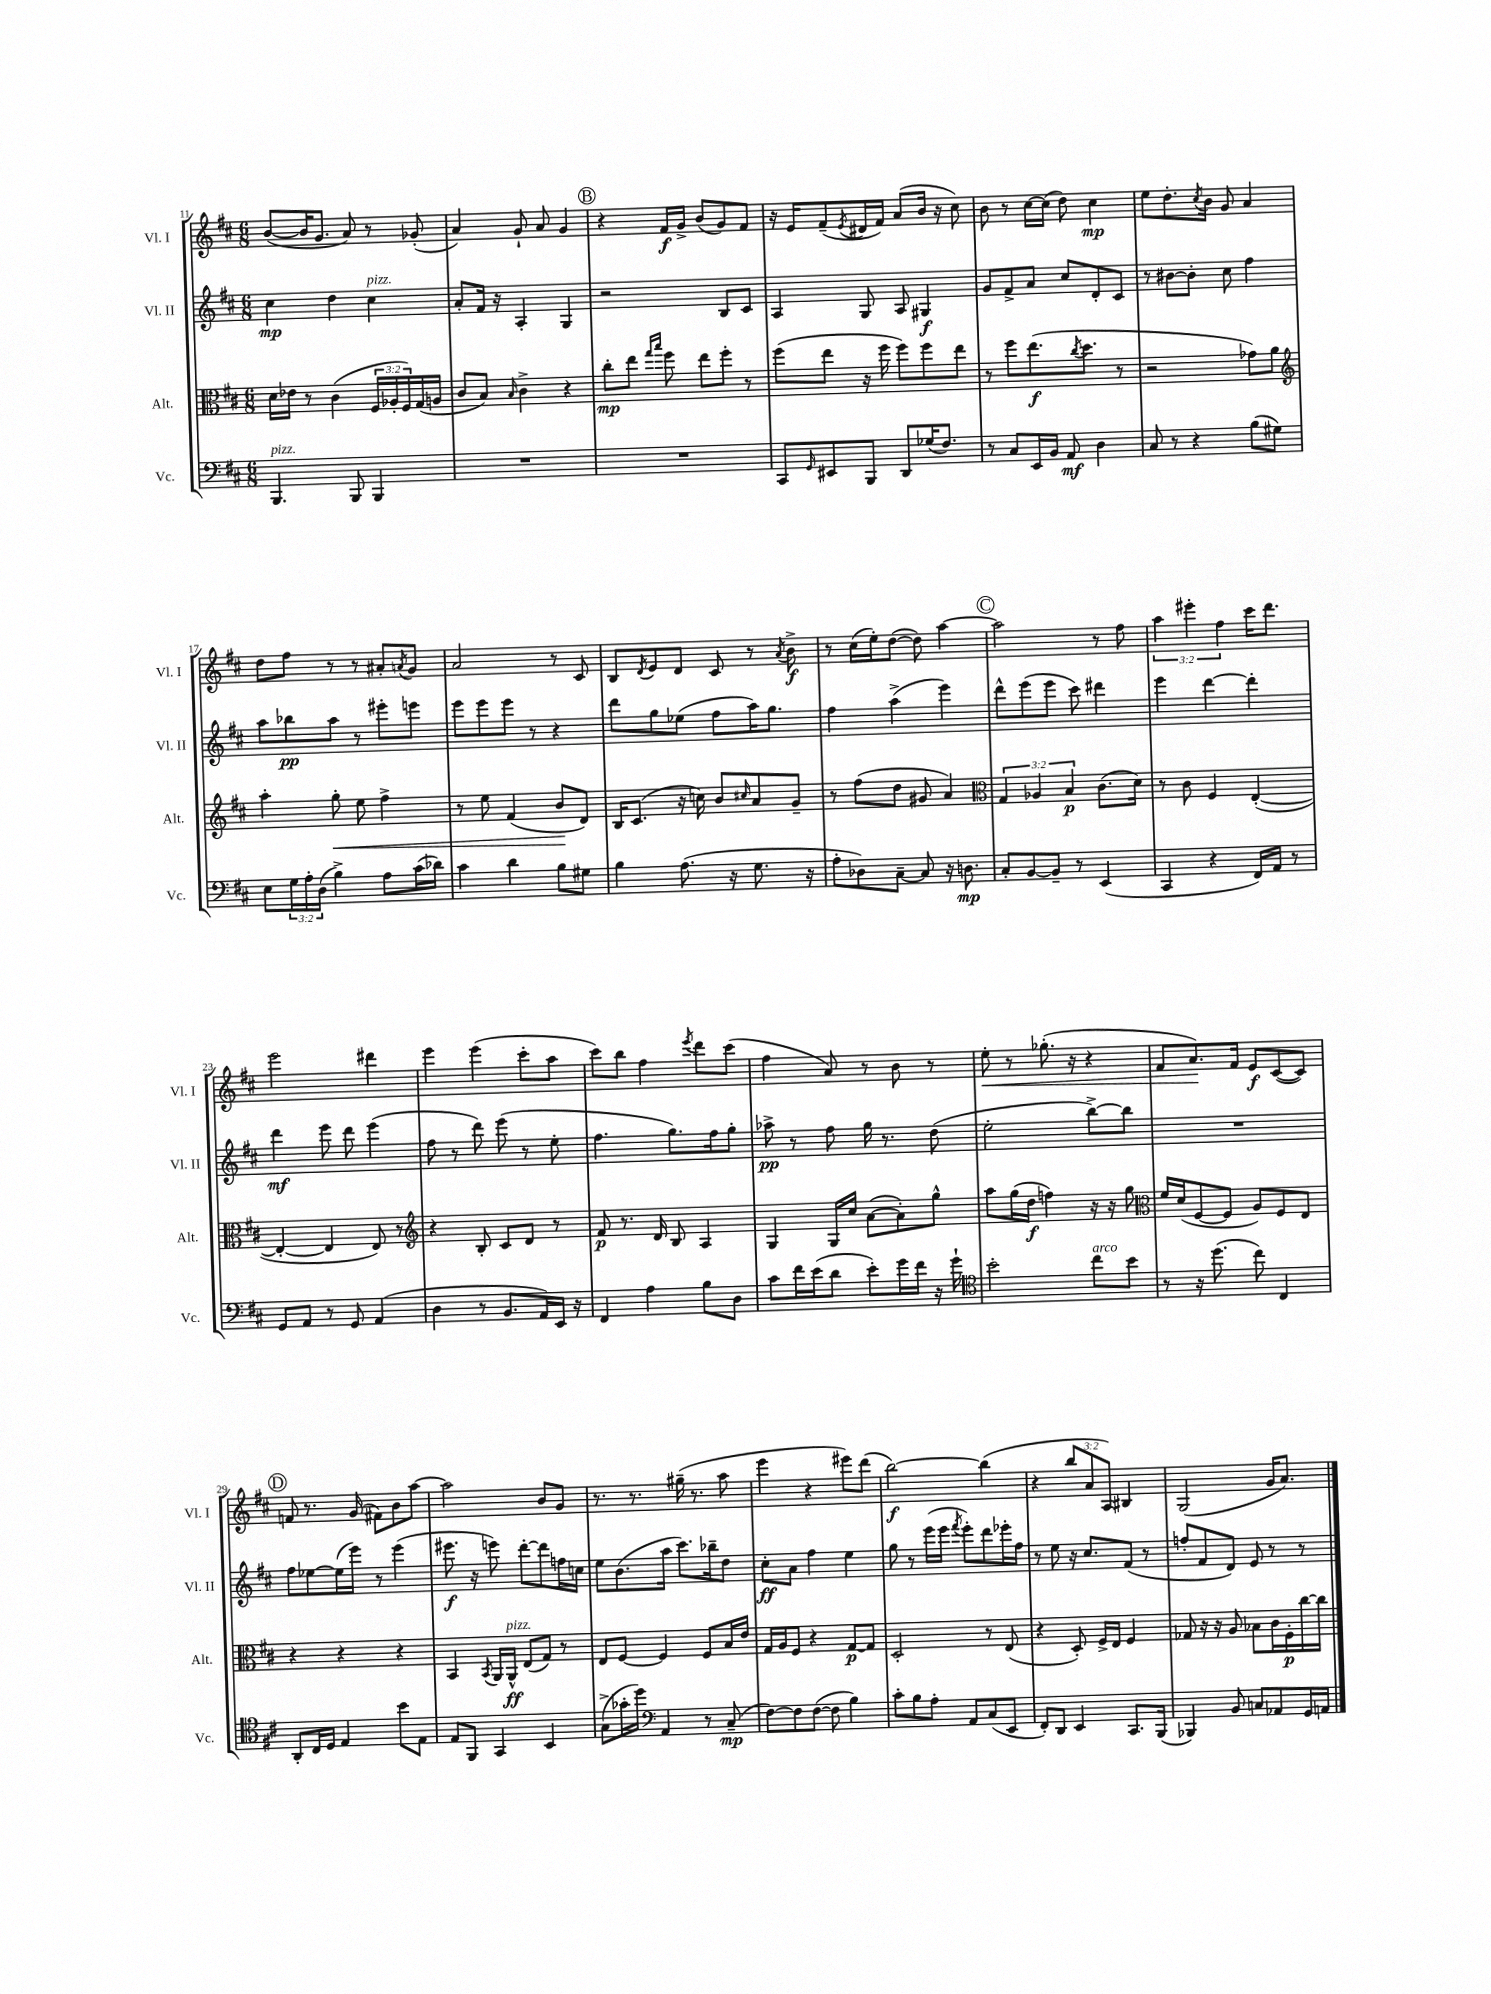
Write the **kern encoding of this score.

**kern	**kern	**kern	**kern
*staff4	*staff3	*staff2	*staff1
*clefF4	*clefC3	*clefG2	*clefG2
*k[f#c#]	*k[f#c#]	*k[f#c#]	*k[f#c#]
*M6/8	*M6/8	*M6/8	*M6/8
4.BBB	16d	4cc#	([8b
.	16e-	.	.
.	8r	.	16b]
.	.	.	8.g
.	(4c#	4dd	.
8BBB	.	.	8a)
4BBB	24F#	4cc#	8r
.	24A-'	.	.
.	24F#)	.	.
.	(16G	.	(8g-'
.	16A	.	.
=	=	=	=
2.r	8c#	8a'	4a)
.	8B)	16f#	.
.	.	16r	.
.	16qqB	.	.
.	4c#^	4A'	8g`
.	.	.	8a
.	4r	4G	4g
=	=	=	=
2.r	8cc#'	2r	4r
.	8ee	.	.
.	16qqgg	.	.
.	16qqbb	.	.
.	8ff#	.	16f#
.	.	.	16g^
.	8ee	.	(8b
.	8ff#'	8B	8g)
.	8r	8c#	8f#
=	=	=	=
8CC#	(8ff#	4A	16r
.	.	.	16e
16qqGG	.	.	.
8EE#	8ee	.	(8f#~
.	.	.	8qe
8BBB	16r	8G	16d#
.	16ff#	.	16f#)
8DD	8ff#)	8A	(8a
(16G-	8ff#	4G#	16b
8.F#)	.	.	16r
.	8ee	.	8cc#)
=	=	=	=
8r	8r	8g	8b
8C#	8ff#	8f#^	8r
16EE	(8.ee	8a	[16cc#
16BB	.	.	(16cc#]
8AA	.	8cc#	8dd)
.	8qcc#	.	.
.	8.dd	.	.
4D	.	8d'	4cc#
.	8r	8c#	.
=	=	=	=
8C#	2r	8r	8ee
8r	.	[8b#	8.dd'
4r	.	8b#']	.
.	.	.	8qcc#
.	.	.	16b
.	.	8cc#	8g
(8B	8g-)	4ff#	4a
8G#)	8a	.	.
=	=	=	=
*	*clefG2	*	*
8E	4aa'	8aa	8dd
24G	.	8bb-	8ff#
24A'	.	.	.
(24D	.	.	.
4B^)	8gg'	8aa	8r
.	8ee	8r	8r
8A	4ff#^	8eee#'	8a#'
.	.	.	8qa
(16c#	.	8eee	8g
16d-)	.	.	.
=	=	=	=
4c#	8r	8eee	2a
.	8ee	8eee	.
4d	(4f#	8eee	.
.	.	8r	.
8B	8b	4r	8r
8G#	8d)	.	8c#
=	=	=	=
4B	16B	8ddd	8B
.	(8.c#	.	.
.	.	.	8qd
.	.	8gg	8e
(8.A	16r	(8ee-	8d
.	16cc)	.	.
.	8b	8ff#	8c#
16r	.	.	.
.	16qqcc#	.	.
8.G	8a	16aa)	8r
.	.	8.gg	.
.	.	.	8qa
.	8g~	.	8b^
16r	.	.	.
=	=	=	=
8A'	8r	4ff#	8r
8D-)	(8ff#	.	(16cc#
.	.	.	16ee')
[8C#~	8dd	(4aa^	([8dd
8C#]	8g#	.	8dd])
16r	4a)	4eee)	[4aa
8.D	.	.	.
=	=	=	=
*	*clefC3	*	*
8C#'	6G	8ddd^^	2aa]
[8BB	.	(8eee	.
.	6A-	.	.
8BB~]	.	8eee	.
.	6B	.	.
8r	.	8ccc#)	.
(4EE	(8.c#	4ddd#	8r
.	.	.	8ff#
.	16d)	.	.
=	=	=	=
4CC#	8r	4eee	6aa
.	8c#	.	.
.	.	.	6eee#'
4r	4F#	[4ddd	.
.	.	.	6ff#
16FF#)	([4E'	4ddd']	16ccc#
16AA	.	.	8.ddd
8r	.	.	.
=	=	=	=
8GG	4E'_	4ddd	2eee
8AA	.	.	.
8r	4E]	8eee	.
8GG	.	8ddd	.
(4AA	8E)	(4eee	4ddd#
.	8r	.	.
=	=	=	=
*	*clefG2	*	*
4D	4r	8ff#	4eee
.	.	8r	.
8r	8B'	8ddd)	(4eee
8.BB	8c#	(8eee	.
.	8d	8r	8ccc#'
16AA)	.	.	.
16EE	8r	8ee'	8aa
16r	.	.	.
=	=	=	=
4FF#	8f#	4.ff#	8ccc#)
.	8.r	.	8bb
4A	.	.	4ff#
.	16d	.	.
.	8B	8.gg)	.
.	.	.	8qeee
8B	4A	.	8ddd
.	.	16ff#	.
8D	.	8gg'	(8ccc#
=	=	=	=
8c#	4G	8aa-^	4ff#
16f#	.	8r	.
(16e	.	.	.
8d	16G	8ff#	8a)
.	16cc#	.	.
8e')	([8a	16gg	8r
.	.	8.r	.
16g	8a'])	.	8b
16f#	.	.	.
16r	8gg^^	(8dd	8r
16g`	.	.	.
=	=	=	=
*clefC4	*	*	*
2b'	8aa	2ee'	8ee'
.	(16gg	.	8r
.	16dd	.	.
.	4ff)	.	(8.gg-'
.	.	.	16r
8cc#	16r	[8bb^)	4r
.	16r	.	.
8b	8gg	8bb]	.
=	=	=	=
*	*clefC3	*	*
8r	16f#	2.r	8f#
.	(16d	.	.
16r	[8F#	.	8.a)
(8.dd	.	.	.
.	8F#]	.	.
.	.	.	16f#
8cc#)	8A)	.	8e
4C#	8F#	.	([8c#
.	8E	.	8c#])
=	=	=	=
8AA'	4r	8ff#	8f
16C#	.	[8ee-	8.r
16D	.	.	.
4E	4r	(16ee-]	.
.	.	16eee)	(16g
.	.	8r	8f#)
8b	4r	(4eee	8b
8E	.	.	[8aa
=	=	=	=
8E	4BB	8.eee#	2aa]
8FF#	.	.	.
.	.	16r	.
.	8qBB	.	.
4GG	16AA	8eee)	.
.	16AA^^	.	.
.	(8E	[8ddd'	.
4BB	8G)	8ddd]	8b
.	8r	16ff	8g
.	.	16cc	.
=	=	=	=
(8G^	8E	8ee	8.r
16g-'	[8F#	(8.b	.
16dd)	.	.	8.r
*clefF4	*	*	*
4AA	4F#]	.	.
.	.	16aa	.
.	.	8.ccc#)	(16gg#~
.	.	.	8.r
8r	8F#	.	.
.	.	16bb-~	.
(8C#~	16B	8dd	8aa
.	16e	.	.
=	=	=	=
[8F#)	16G	8cc#'	4eee
.	16A	.	.
8F#]	8F#	8a	.
([8F#	4r	4ff#	4r
8F#]	.	.	.
4B)	[8G	4ee	8eee#)
.	8G]	.	(8ddd
=	=	=	=
8c#'	2D'	8gg	[2bb)
8B	.	8r	.
8A'	.	(16eee	.
.	.	16eee	.
.	.	8qfff#	.
8AA	.	8eee')	.
(8C#	8r	8ddd	(4bb]
8EE	(8E	16eee-'	.
.	.	16ff#	.
=	=	=	=
8FF#')	4r	8r	4r
8DD	.	8ee	.
4EE	8D')	16r	12bb
.	.	8.cc#	.
.	.	.	12a
.	16F#^	.	.
.	.	.	12A)
.	16E	.	.
8.CC#	4F#	(8f#	4B#
.	.	8r	.
(16BBB	.	.	.
=	=	=	=
4BBB-)	8G-	8ff'	(2G
.	16r	8f#	.
.	16r	.	.
8BB	8A	8d)	.
8C	8B-	8e	.
8AA-	16c#	8r	16g
.	16F#'	.	8.a)
16GG	[16cc#	8r	.
16AA	16cc#]	.	.
==	==	==	==
*-	*-	*-	*-
